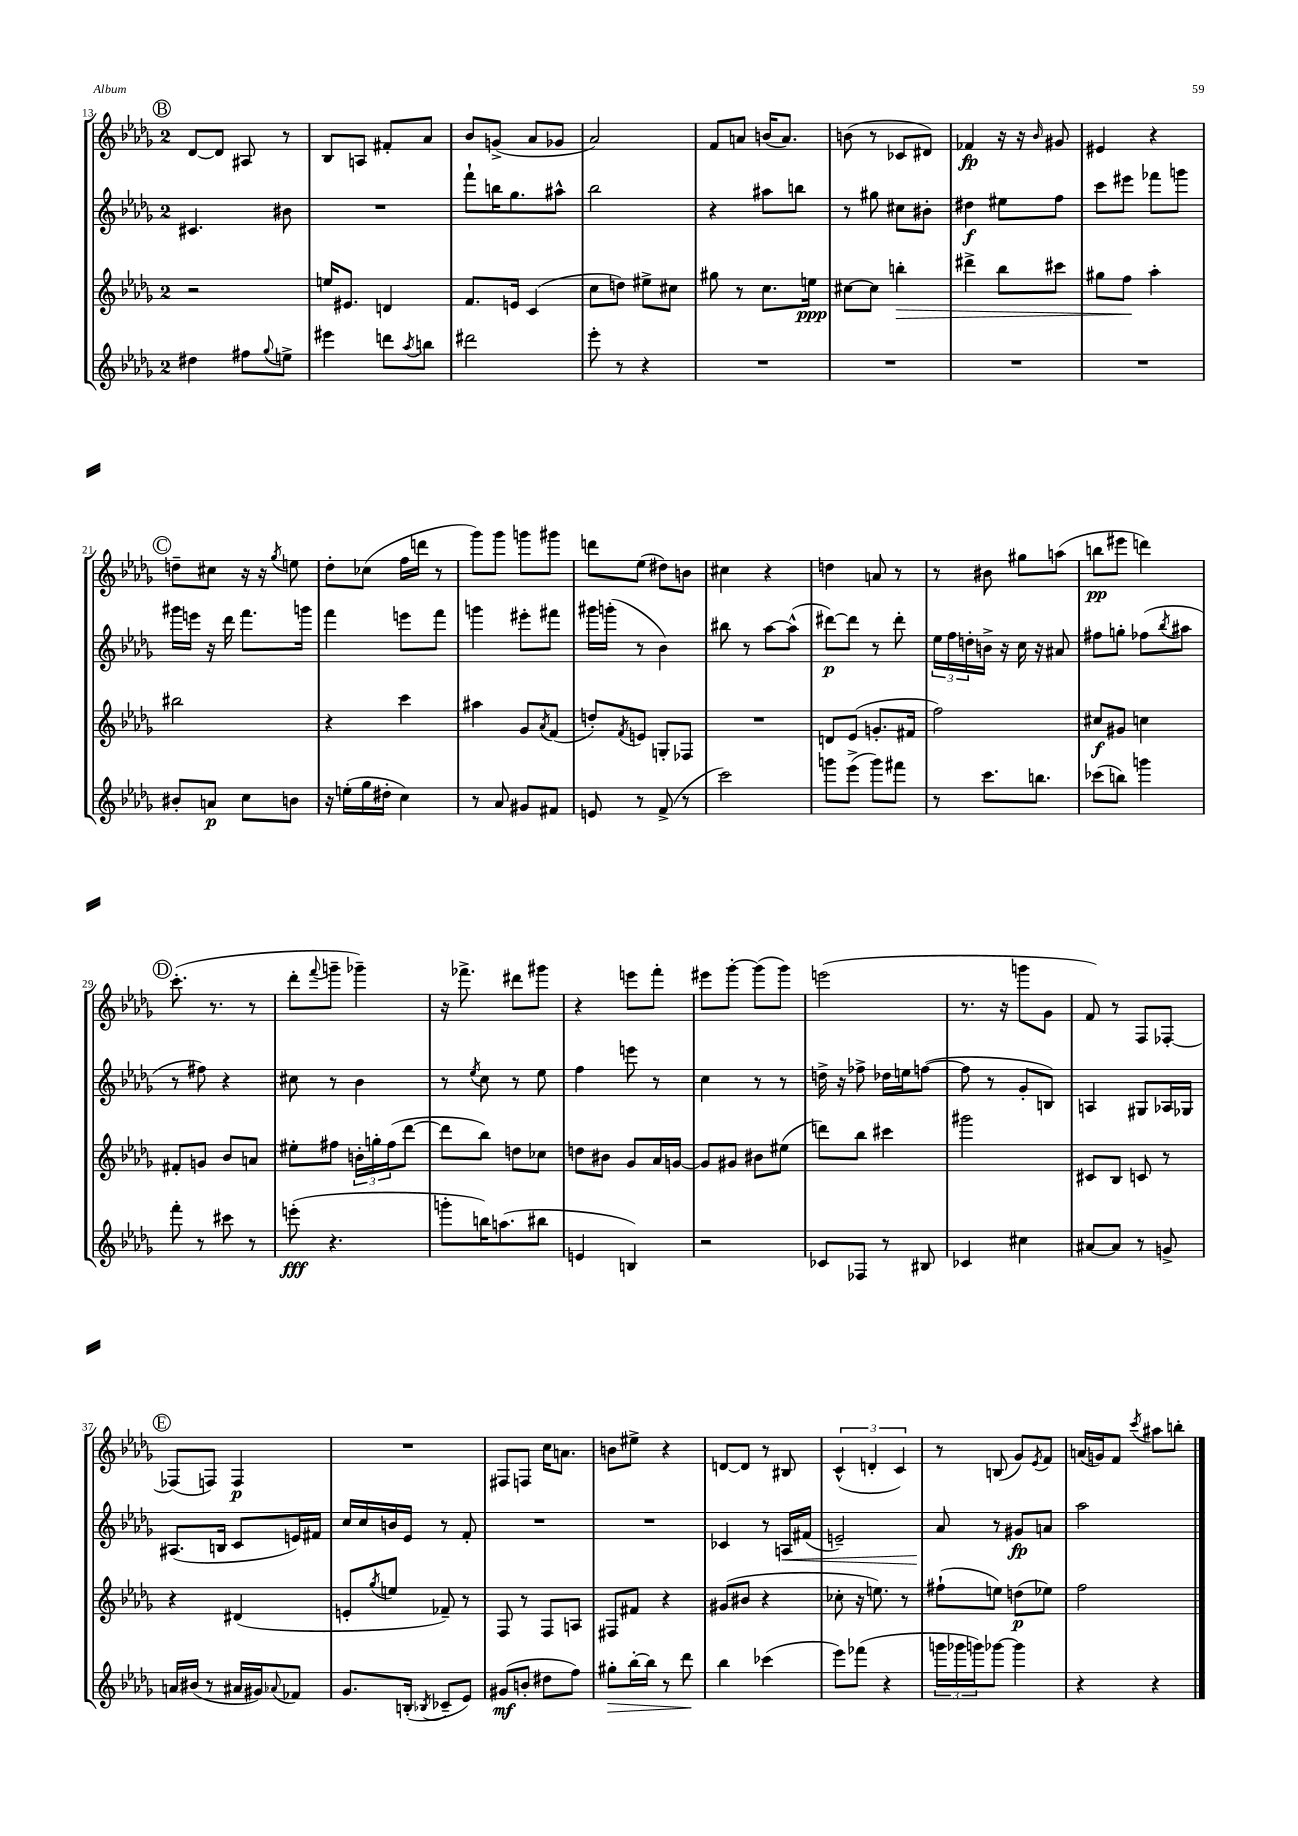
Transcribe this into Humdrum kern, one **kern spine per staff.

**kern	**kern	**kern	**kern
*staff4	*staff3	*staff2	*staff1
*clefG2	*clefG2	*clefG2	*clefG2
*k[b-e-a-d-g-]	*k[b-e-a-d-g-]	*k[b-e-a-d-g-]	*k[b-e-a-d-g-]
*M2/4	*M2/4	*M2/4	*M2/4
4dd#	2r	4.c#	[8d-
.	.	.	8d-]
8ff#	.	.	8A#
8qqgg-	.	.	.
8ee^	.	8b#	8r
=	=	=	=
4eee#	16ee	2r	8B-
.	8.e#	.	.
.	.	.	8A
8ddd	4d	.	8f#'
8qaa-	.	.	.
8bb	.	.	8a-
=	=	=	=
2ddd#	8.f	8fff`	8b-
.	.	16bb	(8g^
.	16e	8.gg-	.
.	(4c	.	8a-
.	.	8aa#^^	8g-
=	=	=	=
8eee-'	8cc	2bb-	2a-)
8r	8dd)	.	.
4r	8ee#^	.	.
.	8cc#	.	.
=	=	=	=
2r	8gg#	4r	8f
.	8r	.	8a
.	8.cc	8aa#	(16b
.	.	.	8.a)
.	.	8bb	.
.	16ee	.	.
=	=	=	=
2r	[8cc#	8r	(8b
.	8cc#]	8gg#	8r
.	4bb'	8cc#	8c-
.	.	8b#'	8d#)
=	=	=	=
2r	4ddd#^	4dd#	4f-
.	8bb-	8ee#	16r
.	.	.	16r
.	.	.	16qqb-
.	8ccc#	8ff	8g#
=	=	=	=
2r	8gg#	8ccc	4e#
.	8ff	8eee#	.
.	4aa-'	8fff-	4r
.	.	8ggg	.
=	=	=	=
8b#'	2bb#	16ggg#	8dd~
.	.	16eee	.
8a	.	16r	8cc#
.	.	16ddd-	.
8cc	.	8.fff	16r
.	.	.	16r
.	.	.	8qgg-
8b	.	.	8ee
.	.	16ggg	.
=	=	=	=
16r	4r	4fff	8dd-'
(16ee'	.	.	.
16gg-	.	.	(8cc-
16dd#'	.	.	.
4cc)	4ccc	8eee	16ff
.	.	.	16ddd
.	.	8fff	8r
=	=	=	=
8r	4aa#	4ggg	8ggg-)
8a-	.	.	8ggg-
8g#	8g-	8eee#'	8ggg
.	8qa-	.	.
8f#	(8f	8fff#	8ggg#
=	=	=	=
8e	8dd')	16ggg#	8ddd
.	.	(16ggg'	.
.	8qf	.	.
8r	8e	8r	(8ee-
(8f^	8G'	4b-)	8dd#)
8r	8F-	.	8b
=	=	=	=
2ccc)	2r	8bb#	4cc#
.	.	8r	.
.	.	[8aa-	4r
.	.	(8aa-^^]	.
=	=	=	=
8ggg	8d	[8ddd#)	4dd
(8eee-^	(8e-	8ddd#]	.
8ggg)	8.g'	8r	8a
8fff#	.	8ddd#'	8r
.	16f#	.	.
=	=	=	=
8r	2ff)	24ee-	8r
.	.	24ff	.
.	.	24dd'	.
8.ccc	.	16b^	8b#
.	.	16r	.
.	.	16cc	8gg#
8.bb	.	16r	.
.	.	8a#	(8aa
=	=	=	=
(8ccc-	8cc#	8ff#	8bb
8bb)	8g#	8gg'	8eee#
4ggg	4cc	(8ff-	4ddd)
.	.	8qbb-	.
.	.	8aa#	.
=	=	=	=
8fff'	8f#'	8r	(8.ccc'
8r	8g	8ff#)	.
.	.	.	8.r
8ccc#	8b-	4r	.
8r	8a	.	8r
=	=	=	=
(8eee'	8ee#'	8cc#	8ddd-'
.	.	.	8qqfff
4.r	8ff#	8r	8ggg~
.	24b'	4b-	4ggg-~)
.	24gg'	.	.
.	(24ff#	.	.
.	[8ddd-	.	.
=	=	=	=
8ggg'	8ddd-]	8r	16r
.	.	.	8.fff-^
.	.	8qee-	.
16bb)	8bb-)	8cc	.
(8.aa	.	.	.
.	8dd	8r	8ddd#
8bb#	8cc-	8ee-	8ggg#
=	=	=	=
4e	8dd	4ff	4r
.	8b#	.	.
4B)	8g-	8eee	8eee
.	16a-	8r	8fff'
.	[16g	.	.
=	=	=	=
2r	8g]	4cc	8eee#
.	8g#	.	[8ggg-'
.	8b#	8r	(8ggg-]
.	(8ee#	8r	8ggg-)
=	=	=	=
8c-	8ddd)	16dd^	(2eee
.	.	16r	.
8F-	8bb-	8ff-^	.
8r	4ccc#	16dd-	.
.	.	16ee	.
8B#	.	([8ff	.
=	=	=	=
4c-	2ggg#	8ff]	8.r
.	.	8r	.
.	.	.	16r
4cc#	.	8g-'	8ggg
.	.	8B)	8g-
=	=	=	=
[8a#	8c#	4A	8f)
8a#]	8B-	.	8r
8r	8c	8G#	8F
8g^	8r	16A-	[8F-'
.	.	16G-	.
=	=	=	=
16a	4r	(8.A#	(8F-]
(16b#	.	.	.
8r	.	.	8F)
.	.	16B	.
16a#	(4d#	8c	4F
16g#)	.	.	.
8qqa-	.	.	.
8f-	.	16e)	.
.	.	16f#	.
=	=	=	=
8.g-	8e'	16cc	2r
.	.	16cc	.
.	8qgg-	.	.
.	8ee	16b	.
(16B'	.	16e-	.
8qB-	.	.	.
8c-~	8f-~)	8r	.
8e-)	8r	8f'	.
=	=	=	=
(8g#	8F	2r	8F#
8b'	8r	.	8F
8dd#	8F	.	16cc
.	.	.	8.a
8ff)	8A	.	.
=	=	=	=
8gg#'	8F#	2r	8b
[16bb-'	8f#	.	8ee#^
16bb-]	.	.	.
8r	4r	.	4r
8ddd-	.	.	.
=	=	=	=
4bb-	(8g#	4c-	[8d
.	8b#	.	8d]
(4ccc-	4r	8r	8r
.	.	16A	8B#
.	.	(16f#	.
=	=	=	=
8eee-)	8cc-'	2e~)	(6c^^
(8fff-	16r	.	.
.	.	.	6d'
.	8.ee)	.	.
4r	.	.	.
.	.	.	6c)
.	8r	.	.
=	=	=	=
24ggg	(8ff#`	8a-	8r
24ggg-	.	.	.
24ggg)	.	.	.
[8ggg-	8ee)	8r	(8B
4ggg-]	(8dd	8g#	8g-)
.	.	.	8qe-
.	8ee-)	8a	8f
=	=	=	=
4r	2ff	2aa-	(16a
.	.	.	16g)
.	.	.	8f
.	.	.	8qccc
4r	.	.	8aa#
.	.	.	8bb'
==	==	==	==
*-	*-	*-	*-
